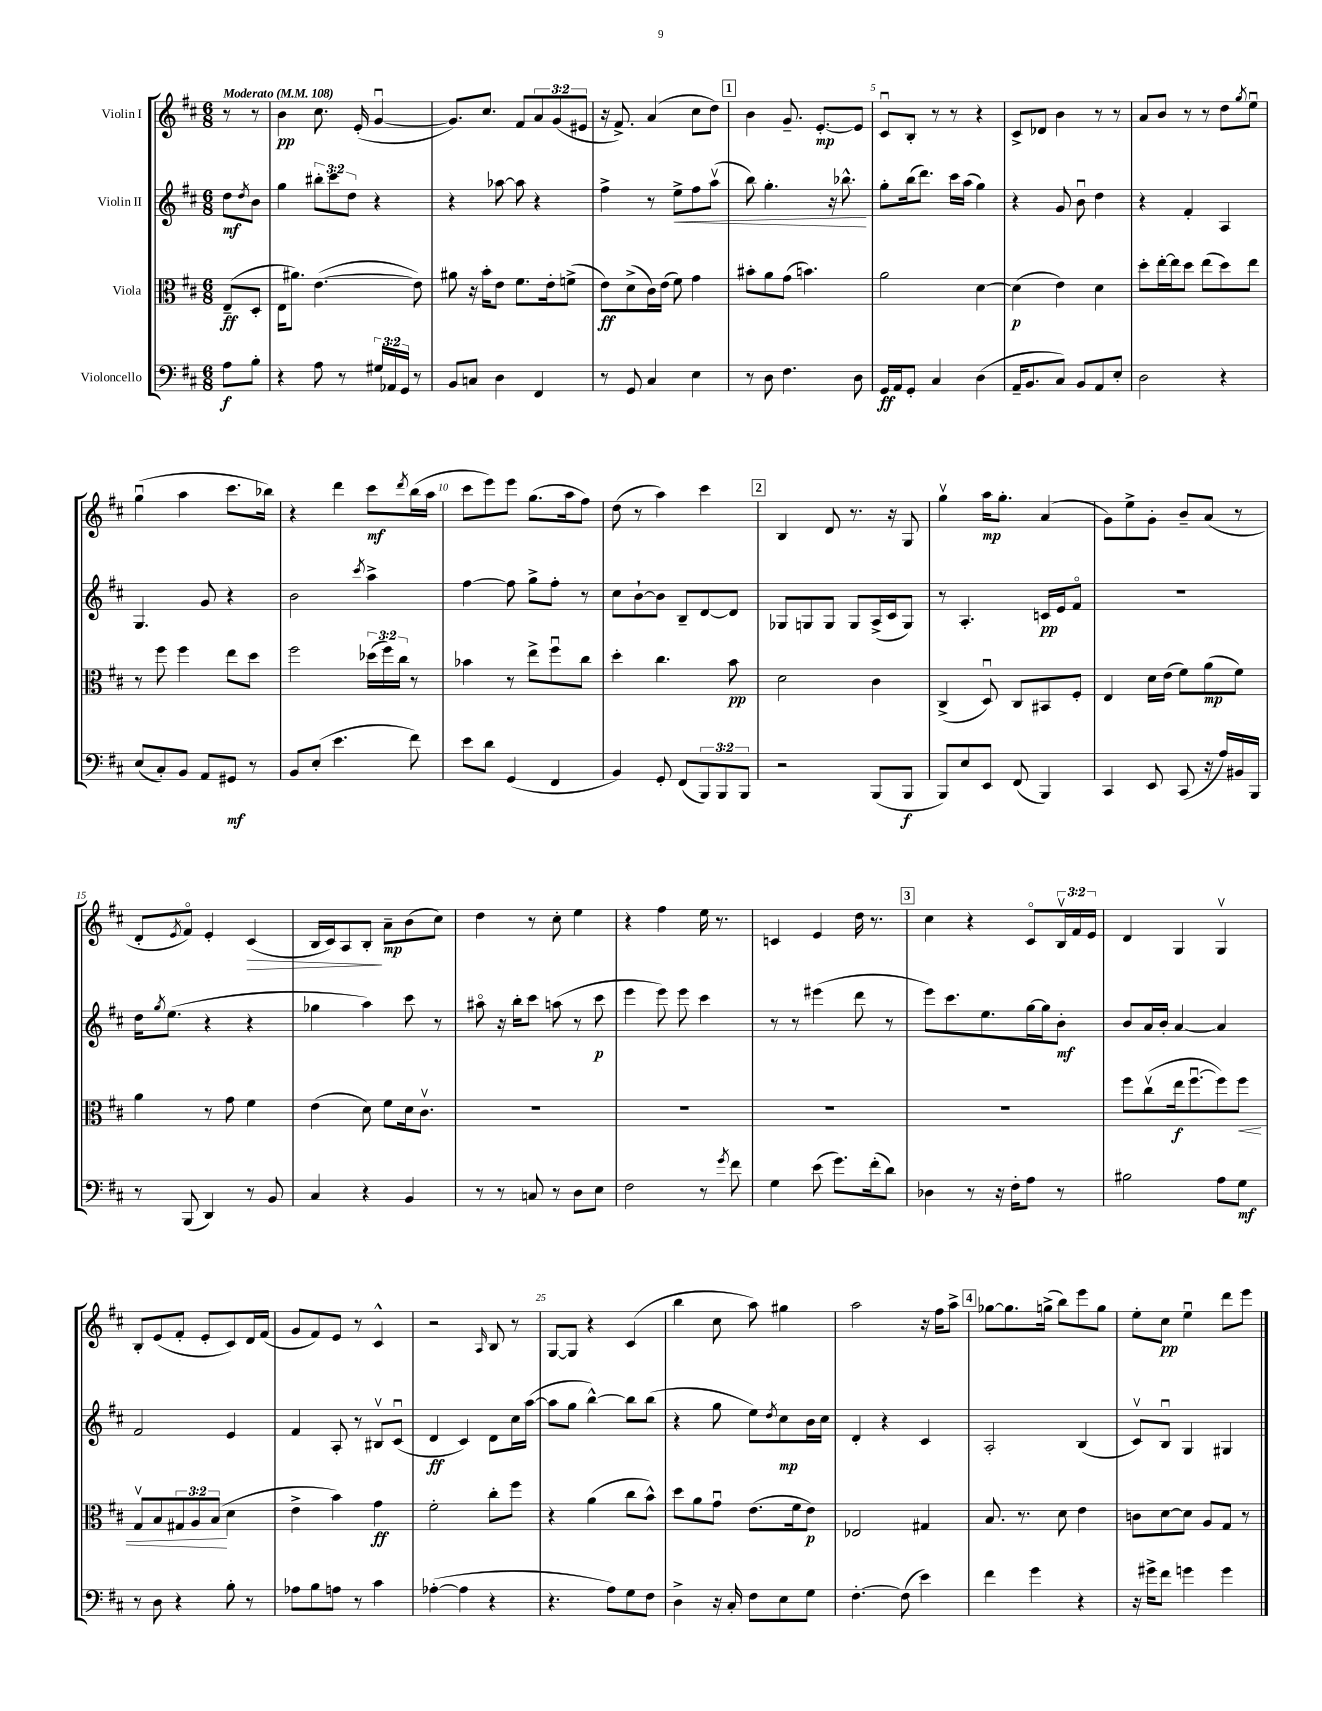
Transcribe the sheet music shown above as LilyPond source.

<<
\new StaffGroup <<
\new Staff = "s0" \with { instrumentName = "Violin I" } {
    \clef treble \key d \major \numericTimeSignature \time 6/8 \override Staff.TupletNumber.text = #tuplet-number::calc-fraction-text \partial 4 \tempo "Moderato" 4 = 108
    r8 r8 |
    b'4\pp cis''8. e'16-.( g'4~\downbow |
    g'8.) cis''8. fis'8 \tuplet 3/2 { a'8 g'8( eis'8 } |
    r16 fis'8.->) a'4( cis''8 d''8) |
    \mark \markup { \box "1" } b'4 g'8.-- e'8.~-.\mp e'8 |
    cis'8\downbow b8-. r8 r8 r4 |
    cis'8-> des'8 b'4 r8 r8 |
    a'8 b'8 r8 r8 d''8 \acciaccatura { g''8 } e''8\downbow |
    g''4\downbow( a''4 cis'''8. bes''16) |
    r4 d'''4 cis'''8\mf \acciaccatura { d'''8 } b''16( a''16 |
    cis'''8 e'''8) e'''8 g''8.( a''16 fis''8) |
    d''8( r8 a''4) cis'''4 |
    \mark \markup { \box "2" } b4 d'8 r8. r16 g8 |
    g''4\upbow a''16\mp g''8.-. a'4( |
    g'8) e''8-> g'8-. b'8-- a'8( r8 |
    d'8-. \acciaccatura { e'8 } fis'8\flageolet) e'4-. cis'4\>( |
    b16 cis'16) a8 b8-.\! a'8--\mp b'8( cis''8) |
    d''4 r8 cis''8-. e''4 |
    r4 fis''4 e''16 r8. |
    c'4 e'4 d''16 r8. |
    \mark \markup { \box "3" } cis''4 r4 cis'8\flageolet \tuplet 3/2 { b16\upbow fis'16 e'16 } |
    d'4 g4 g4\upbow |
    b8-. e'8( fis'8-. e'8-. cis'8) d'16 fis'16( |
    g'8 fis'8) e'8 r8 cis'4-^ |
    r2 \grace { a16 } b8 r8 |
    g8~ g8 r4 cis'4( |
    b''4 cis''8 a''8) gis''4 |
    a''2 r16 fis''16 a''8-> |
    \mark \markup { \box "4" } ges''8~ ges''8. g''16->( b''8) e'''8 g''8 |
    e''8-. cis''8\pp e''4\downbow d'''8 e'''8 \bar "|." |
}
\new Staff = "s1" \with { instrumentName = "Violin II" } {
    \clef treble \key d \major \numericTimeSignature \time 6/8 \override Staff.TupletNumber.text = #tuplet-number::calc-fraction-text \partial 4
    d''8\mf \acciaccatura { d''8 } b'8 |
    g''4 \tuplet 3/2 { bis''8-. cis'''8 d''8 } r4 |
    r4 aes''8~ aes''8 r4 |
    fis''4-> r8 e''8->\< fis''8 a''8\upbow( |
    \mark \markup { \box "1" } b''8) g''4.-. r16 bes''8.-^\! |
    g''8-. b''16( d'''8.) cis'''16 a''16( g''4) |
    r4 g'8 b'8\downbow d''4 |
    r4 fis'4-. a4 |
    g4. g'8 r4 |
    b'2 \acciaccatura { cis'''8 } a''4-> |
    fis''4~ fis''8 g''8-> fis''8-. r8 |
    cis''8 b'8~-! b'8 b8-- d'8~ d'8 |
    \mark \markup { \box "2" } ges8 g8 g8 g8 a16->( cis'16 g8) |
    r8 a4.-. c'16\pp e'16 fis'8\flageolet |
    R2. |
    d''16 \acciaccatura { g''8 } e''8.( r4 r4 |
    ges''4 a''4) cis'''8 r8 |
    ais''8\flageolet r16 b''16-. cis'''8 a''8( r8 cis'''8\p |
    e'''4 e'''8) e'''8 cis'''4 |
    r8 r8 eis'''4( d'''8 r8 |
    \mark \markup { \box "3" } e'''8) cis'''8. e''8. g''16~ g''16 b'8-.\mf |
    b'8 a'16 b'16-. a'4~ a'4 |
    fis'2 e'4 |
    fis'4 a8-. r8 bis8\upbow cis'8\downbow( |
    d'4\ff cis'4) d'8 cis''16 a''16~( |
    a''8 g''8 b''4~-^) b''8 b''8( |
    r4 g''8 e''8) \acciaccatura { d''8 } cis''8\mp b'16 cis''16 |
    d'4-. r4 cis'4 |
    \mark \markup { \box "4" } a2-. b4( |
    cis'8\upbow) b8\downbow g4 gis4 \bar "|." |
}
\new Staff = "s2" \with { instrumentName = "Viola" } {
    \clef alto \key d \major \numericTimeSignature \time 6/8 \override Staff.TupletNumber.text = #tuplet-number::calc-fraction-text \partial 4
    e8--\ff( d8-. |
    e16 ais'8.) e'4.~( e'8) |
    ais'8 r16 b'16-. e'8 fis'8. e'16-. f'8->( |
    e'8\ff) d'8->( cis'16) e'16( fis'8) g'4 |
    \mark \markup { \box "1" } bis'8-. a'8 g'8( b'4.) |
    a'2 d'4~ |
    d'4\p( e'4) d'4 |
    d''8-. e''16~-. e''16 d''8 e''8( d''8) e''8 |
    r8 fis''8 fis''4 e''8 d''8 |
    fis''2 \tuplet 3/2 { des''16( fis''16) cis''16 } r8 |
    bes'4 r8 e''8-> fis''8\downbow cis''8 |
    d''4-. cis''4. b'8\pp |
    \mark \markup { \box "2" } d'2 cis'4 |
    cis4->( d8\downbow) cis8 bis,8 fis8-. |
    e4 d'16 e'16( fis'8) a'8\mp( fis'8) |
    a'4 r8 g'8 fis'4 |
    e'4( d'8) fis'8 d'16 cis'8.\upbow |
    R2. |
    R2. |
    R2. |
    \mark \markup { \box "3" } R2. |
    fis''8 cis''8\upbow( e''16\f fis''8.~\downbow fis''8) fis''8\< |
    g8\upbow b8 \tuplet 3/2 { gis8 a8 b8\!( } d'4 |
    e'4-> b'4) g'4\ff |
    fis'2-. cis''8-. fis''8 |
    r4 a'4( cis''8 b'8-^) |
    d''8 a'8 g'8\downbow e'8.( fis'16 e'8\p) |
    ees2 gis4 |
    \mark \markup { \box "4" } b8. r8. d'8 e'4 |
    c'8 d'8~ d'8 a8 g8 r8 \bar "|." |
}
\new Staff = "s3" \with { instrumentName = "Violoncello" } {
    \clef bass \key d \major \numericTimeSignature \time 6/8 \override Staff.TupletNumber.text = #tuplet-number::calc-fraction-text \partial 4
    a8\f b8-. |
    r4 a8 r8 \tuplet 3/2 { gis16 aes,16 g,16 } r8 |
    b,8 c8 d4 fis,4 |
    r8 g,8 cis4 e4 |
    \mark \markup { \box "1" } r8 d8 fis4. d8 |
    g,16\ff a,16 g,8-. cis4 d4( |
    a,16-- b,8. cis8) b,8 a,8 e8-. |
    d2 r4 |
    e8( cis8-.) b,8 a,8 gis,8\mf r8 |
    b,8 e8-.( e'4. fis'8) |
    e'8 d'8 g,4( fis,4 |
    b,4) g,8-. fis,8( \tuplet 3/2 { b,,8) b,,8 b,,8 } |
    \mark \markup { \box "2" } r2 b,,8( b,,8\f |
    b,,8) e8 e,8 fis,8( b,,4) |
    cis,4 e,8 cis,8( r16 a16) bis,16 b,,16 |
    r8 b,,8( d,4) r8 b,8 |
    cis4 r4 b,4 |
    r8 r8 c8 r8 d8 e8 |
    fis2 r8 \acciaccatura { g'8 } fis'8 |
    g4 e'8( g'8.) fis'16-.( d'8) |
    \mark \markup { \box "3" } des4 r8 r16 fis16-. a8 r8 |
    bis2 a8 g8\mf |
    r8 d8 r4 b8-. r8 |
    aes8 b8 a8 r8 cis'4 |
    aes4~-.( aes4 r4 |
    r4. a8) g8 fis8 |
    d4-> r16 cis16-. fis8 e8 g8 |
    fis4.~-. fis8( e'4) |
    \mark \markup { \box "4" } fis'4 g'4 r4 |
    r16 gis'16-> fis'8 g'4 g'4 \bar "|." |
}
>>
>>
\layout { \context { \Score \override BarNumber.break-visibility = ##(#f #t #t) barNumberVisibility = #(every-nth-bar-number-visible 5) } }
